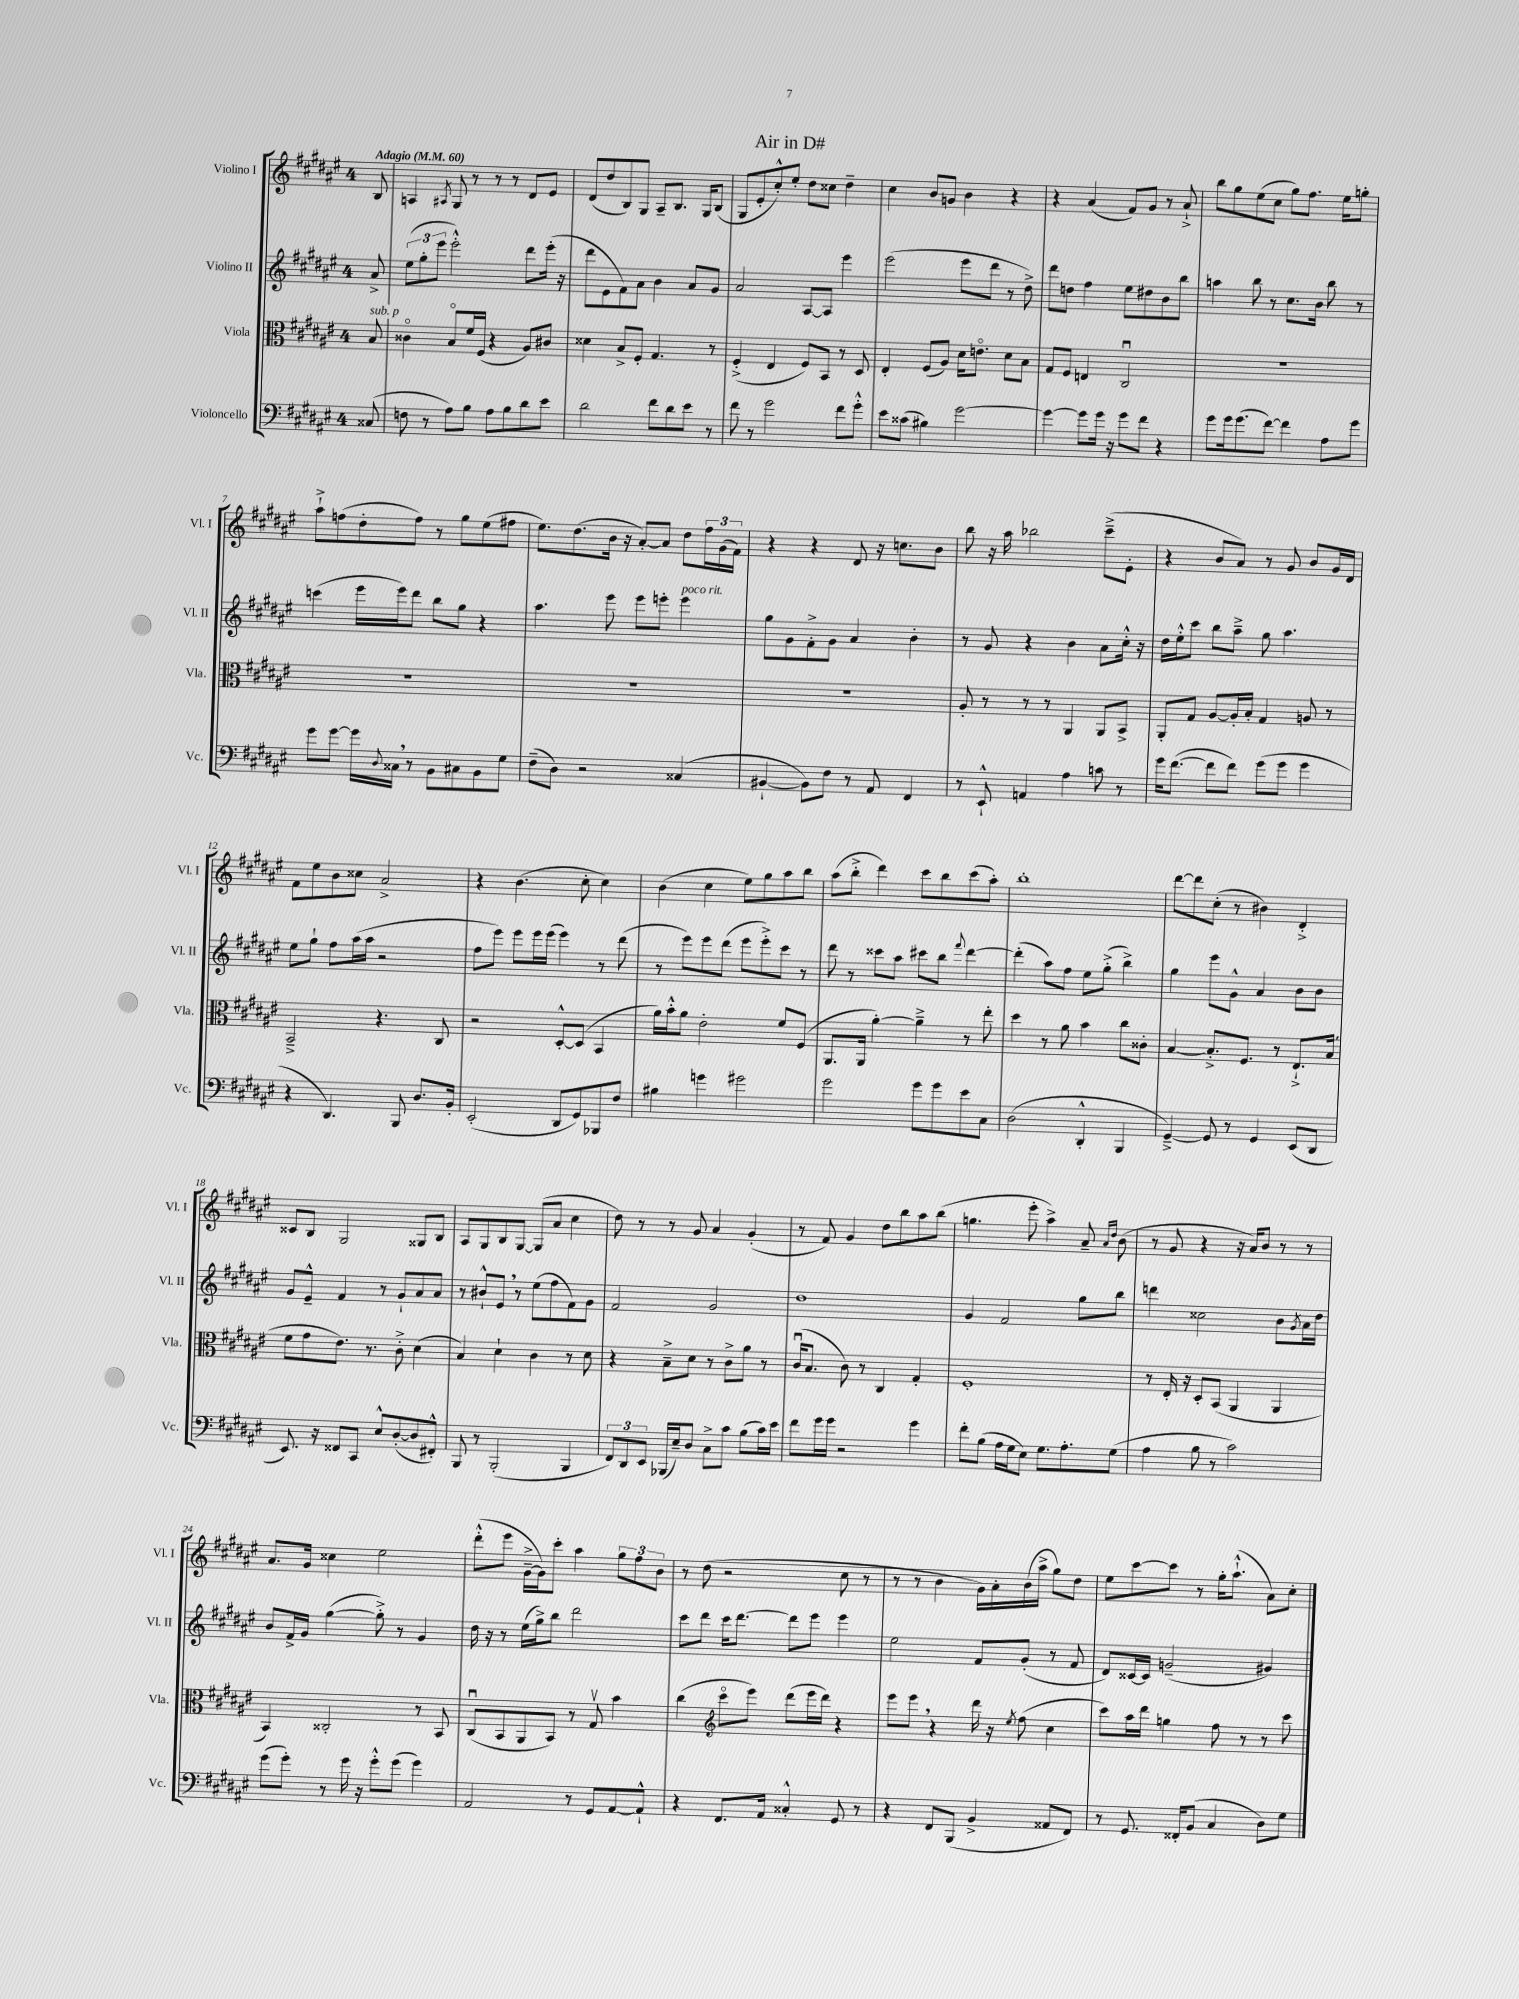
\header { title = "Air in D#" }
<<
\new StaffGroup <<
\new Staff = "s0" \with { instrumentName = "Violino I" shortInstrumentName = "Vl. I" } {
    \clef treble \key fis \major \once \override Staff.TimeSignature.style = #'single-digit \time 4/4 \partial 8 \tempo "Adagio" 4 = 60
    b8 |
    a4 \acciaccatura { ais8 } gis8 r8 r8 r8 dis'8 eis'8 |
    dis'8( dis''8 b8) gis8 ais8-- b8. gis16 b8( |
    gis8 eis'8-. cis''8-.-^) eis''8-. dis''8 cisis''8 dis''4-- |
    cis''4 b'8 g'8 b'4 r4 |
    r4 ais'4( fis'8) gis'8 r8 ais'8-!-> |
    b''8 gis''8 eis''8( cis''8 gis''8) fis''8. eis''16 g''8-. |
    ais''8-!-> f''8( dis''8-. f''8) r8 gis''8 eis''8( fis''8 |
    eis''8.) dis''8.( b'16 r16 ais'8~-.) ais'8 dis''8 \tuplet 3/2 { fis''16 gis'16( fis'16) } |
    r4 r4 dis'8 r16 c''8. b'8 |
    b''8 r16 ais''16 bes''2 cis'''8--->( eis'8-. |
    r4 b'8 ais'8) r8 gis'8 b'8 gis'16 dis'16 |
    fis'8 eis''8 b'8 cisis''8 ais'2-> |
    r4 b'4.( cis''8-. cis''4) |
    b'4( cis''4 eis''8) gis''8 ais''8 b''8 |
    ais''8( b''8-.-> dis'''4) cis'''8 b''8 cis'''8( ais''8-.) |
    b''1-. |
    dis'''8~ dis'''8 cis''8-.( r8 bis'4) dis'4-.-> |
    cisis'8 b8 gis2 gisis8 b8 |
    ais8 gis8 b8 gis8~ gis8( ais'8 cis''4 |
    dis''8) r8 r8 gis'8 ais'4 gis'4-.( |
    r8 fis'8) gis'4 dis''8 b''8 ais''8 b''8( |
    g''4. eis'''8-. ais''4->) ais'8-- \grace { ais'16 dis''16 } b'8( |
    r8 gis'8 r4 r16 ais'16) b'8 r8 r8 |
    ais'8. gis'16 cisis''4 eis''2 |
    dis'''8-.-^( eis'''8 gis'16~---> gis'16) cis'''8-. ais''4 \tuplet 3/2 { gis''8 fis''8 b'8 } |
    r8 dis''8( r2 cis''8 r8 |
    r8 r8 b'4 gis'16) ais'16-. b'16( ais''16-> gis''8) dis''8 |
    eis''8 cis'''8~ cis'''8 r8 gis''16-. ais''8.-!-^( ais'8) cis''8-. \bar "|." |
}
\new Staff = "s1" \with { instrumentName = "Violino II" shortInstrumentName = "Vl. II" } {
    \clef treble \key fis \major \once \override Staff.TimeSignature.style = #'single-digit \time 4/4 \partial 8
    ais'8-> |
    \tuplet 3/2 { eis''8( gis''8-. eis'''8 } eis'''2-.-^) dis'''8 eis'''16-.( r16 |
    dis'''8 eis'8 fis'8) ais'8 b'4 ais'8 gis'8 |
    ais'2 ais8~ ais8 eis'''4 |
    eis'''2( eis'''8 dis'''8 r8 dis''8->) |
    dis'''8 d''8 fis''4 eis''8 dis''8 b'8 b''8 |
    a''4 b''8 r8 cis''8. b'16 b''8 r8 |
    c'''4( eis'''16 eis'''16) dis'''8 b''8 gis''8 r4 |
    ais''4. eis'''8 eis'''8 e'''8-. e'''4^\markup { \italic "poco rit." } |
    gis''8 gis'8 fis'8-.-> gis'8 ais'4 b'4-. |
    r8 gis'8 r4 b'4 ais'8 cis''16-.-^ r16 |
    dis''16 eis''16-.-^ cis'''8 b''8 ais''8---> gis''8 ais''4. |
    eis''8 gis''8-! fis''8 ais''16( ais''16 r2 |
    fis''8 eis'''8) eis'''8 eis'''16 eis'''16( eis'''4) r8 dis'''8( |
    r8 eis'''8) eis'''8 dis'''8( eis'''8 eis'''8-.->) cis'''8 r8 |
    dis'''8 r8 cisis'''8 ais''8 cis'''8 b''8 \appoggiatura { fis'''8 } dis'''4~ |
    dis'''4-.( ais''8) fis''8 eis''8 gis''8-.->( b''4->) |
    gis''4 eis'''8 gis'8-^ ais'4 b'8 b'8 |
    gis'8 eis'8---^ fis'4 r8 gis'8-! ais'8 ais'8 |
    r8 bis'8-!-^ eis'8 \breathe r8 eis''8( fis''8 fis'8) gis'8 |
    fis'2 gis'2 |
    dis''1 |
    gis'4 fis'2 gis''8 b''8 |
    d'''4 cisis''2 b'8 \acciaccatura { gis'8 } ais'16 dis''16 |
    b'8 fis'16-> gis'16 gis''4~( gis''8-.->) r8 gis'4 |
    dis''16 r16 r8 eis''16( gis''16->) b''8 dis'''2 |
    cis'''8 dis'''8 cis'''16 dis'''8.~ dis'''8 eis'''8 eis'''4 |
    eis''2 fis'8 gis'8-.( r8 fis'8 |
    dis'8) cisis'16~ cisis'16 g'2--( gis'4) \bar "|." |
}
\new Staff = "s2" \with { instrumentName = "Viola" shortInstrumentName = "Vla." } {
    \clef alto \key fis \major \once \override Staff.TimeSignature.style = #'single-digit \time 4/4 \partial 8
    b8^\markup { \italic "sub. p" } |
    cisis'4\flageolet b8\flageolet fis'16 fis16( r4 ais8) cis'8 |
    disis'4 b8-> fis8-. gis4. r8 |
    fis4-.->( eis4 fis8) b,8 r8 dis8 |
    eis4-. fis8( ais8) dis'16 e'8.\flageolet dis'8 b8 |
    gis8 fis8 e4 cis2\downbow |
    R1 |
    R1 |
    R1 |
    R1 |
    ais8-. r8 r8 r8 ais,4 ais,8 b,8-> |
    ais,8-. gis8 ais8~ ais16-. b16-. gis4 a8 r8 |
    b,2---> r4. cis8 |
    r2 dis8~-.-^ dis8( b,4 |
    ais'16) b'16-.-^ ais'8 eis'2-. fis'8 fis8( |
    ais,8. ais,16 ais'4~-.) ais'4---> r8 eis''8-. |
    dis''4 r8 ais'8 b'4 cis''8 cisis'8-. |
    b4~ b8.-.-> fis8. r8 eis8.-!-> b16( |
    fis'8 gis'8 eis'8.) r8. cis'8-.-> dis'4( |
    b4) dis'4-! cis'4 r8 dis'8 |
    r4 b8---> dis'8 r8 cis'8-> ais'8 r8 |
    cis'16\downbow( b8. cis'8) r8 cis4 gis4-. |
    fis1-. |
    r8 eis16-. r16 dis8-. b,8( ais,4 ais,4 |
    b,4) cisis2-. r8 b,8 |
    cis8\downbow( b,8 ais,8 b,8) r8 gis8\upbow b'4 |
    cis''4( \clef treble cis'''8\flageolet eis'''8) dis'''8( eis'''16 dis'''16) r4 |
    eis'''8 eis'''8 \breathe r4 dis'''16 r16 \acciaccatura { eis''8 } fis''8( cis''4 |
    cis'''8) ais''16 dis'''16 g''4 fis''8 r8 r8 cis'''8 \bar "|." |
}
\new Staff = "s3" \with { instrumentName = "Violoncello" shortInstrumentName = "Vc." } {
    \clef bass \key fis \major \once \override Staff.TimeSignature.style = #'single-digit \time 4/4 \partial 8
    cisis8( |
    f8 r8 ais8) b8 ais8 b8 dis'8 eis'8 |
    dis'2 fis'8 dis'8 eis'8 r8 |
    fis'8 r8 gis'2 fis'8 gis'8-.-^ |
    eis'8 cisis'8( bis4) gis'2~ |
    gis'4~ gis'8 gis'16 r16 gis'8 fis'8 r4 |
    gis'8 gis'16 gis'8.( fis'8~) fis'4 ais8 gis'8 |
    gis'8 gis'8~ gis'16 \appoggiatura { dis8 } cisis16 \breathe r8 b,8 cis8 b,8 gis8 |
    fis8--( dis8) r2 cisis4( |
    bis,4~-! bis,8) fis8 r8 ais,8 fis,4 |
    r8 eis,8-!-^ a,4 ais4 c'8 r8 |
    gis'16 fis'8.~( fis'8 fis'8) gis'8( gis'8 gis'4 |
    r4 dis,4.) b,,8 dis8. b,16-. |
    eis,2-.( dis,8 gis,8) bes,,8 fis8 |
    bis4 g'4 gis'2 |
    gis'2 gis'8 gis'8 eis'8 cis8 |
    dis2( dis,4-.-^ b,,4 |
    gis,4~--->) gis,8 r8 gis,4 eis,8( dis,8 |
    eis,8.) r16 fisis,8 cis,8 eis8-^ dis8~-.( dis8 fis,8-.-^) |
    b,,8 r8 b,,2-.( b,,4 |
    \tuplet 3/2 { fis,8) dis,8 eis,8 } bes,,16( eis16--) dis8 cis8-> cis'8 b8( cis'16) eis'16 |
    fis'8 gis'16 gis'16 r2 gis'4 |
    fis'8-. b8( ais16 gis16 eis8) gis8. ais8.-. gis8( |
    ais4 b8 r8 cis'2) |
    gis'8( gis'8-.) r8 gis'16 r16 gis'8-.-^ gis'8( gis'4) |
    ais,2 r8 gis,8 ais,8~ ais,8-!-^ |
    r4 fis,8. ais,16 cisis4-.-^ gis,8 r8 |
    r4 fis,8 b,,8( b,4-> aisis,8 fis,8) |
    r8 gis,8. fisis,16-. b,8( cis4 dis8) gis8 \bar "|." |
}
>>
>>
